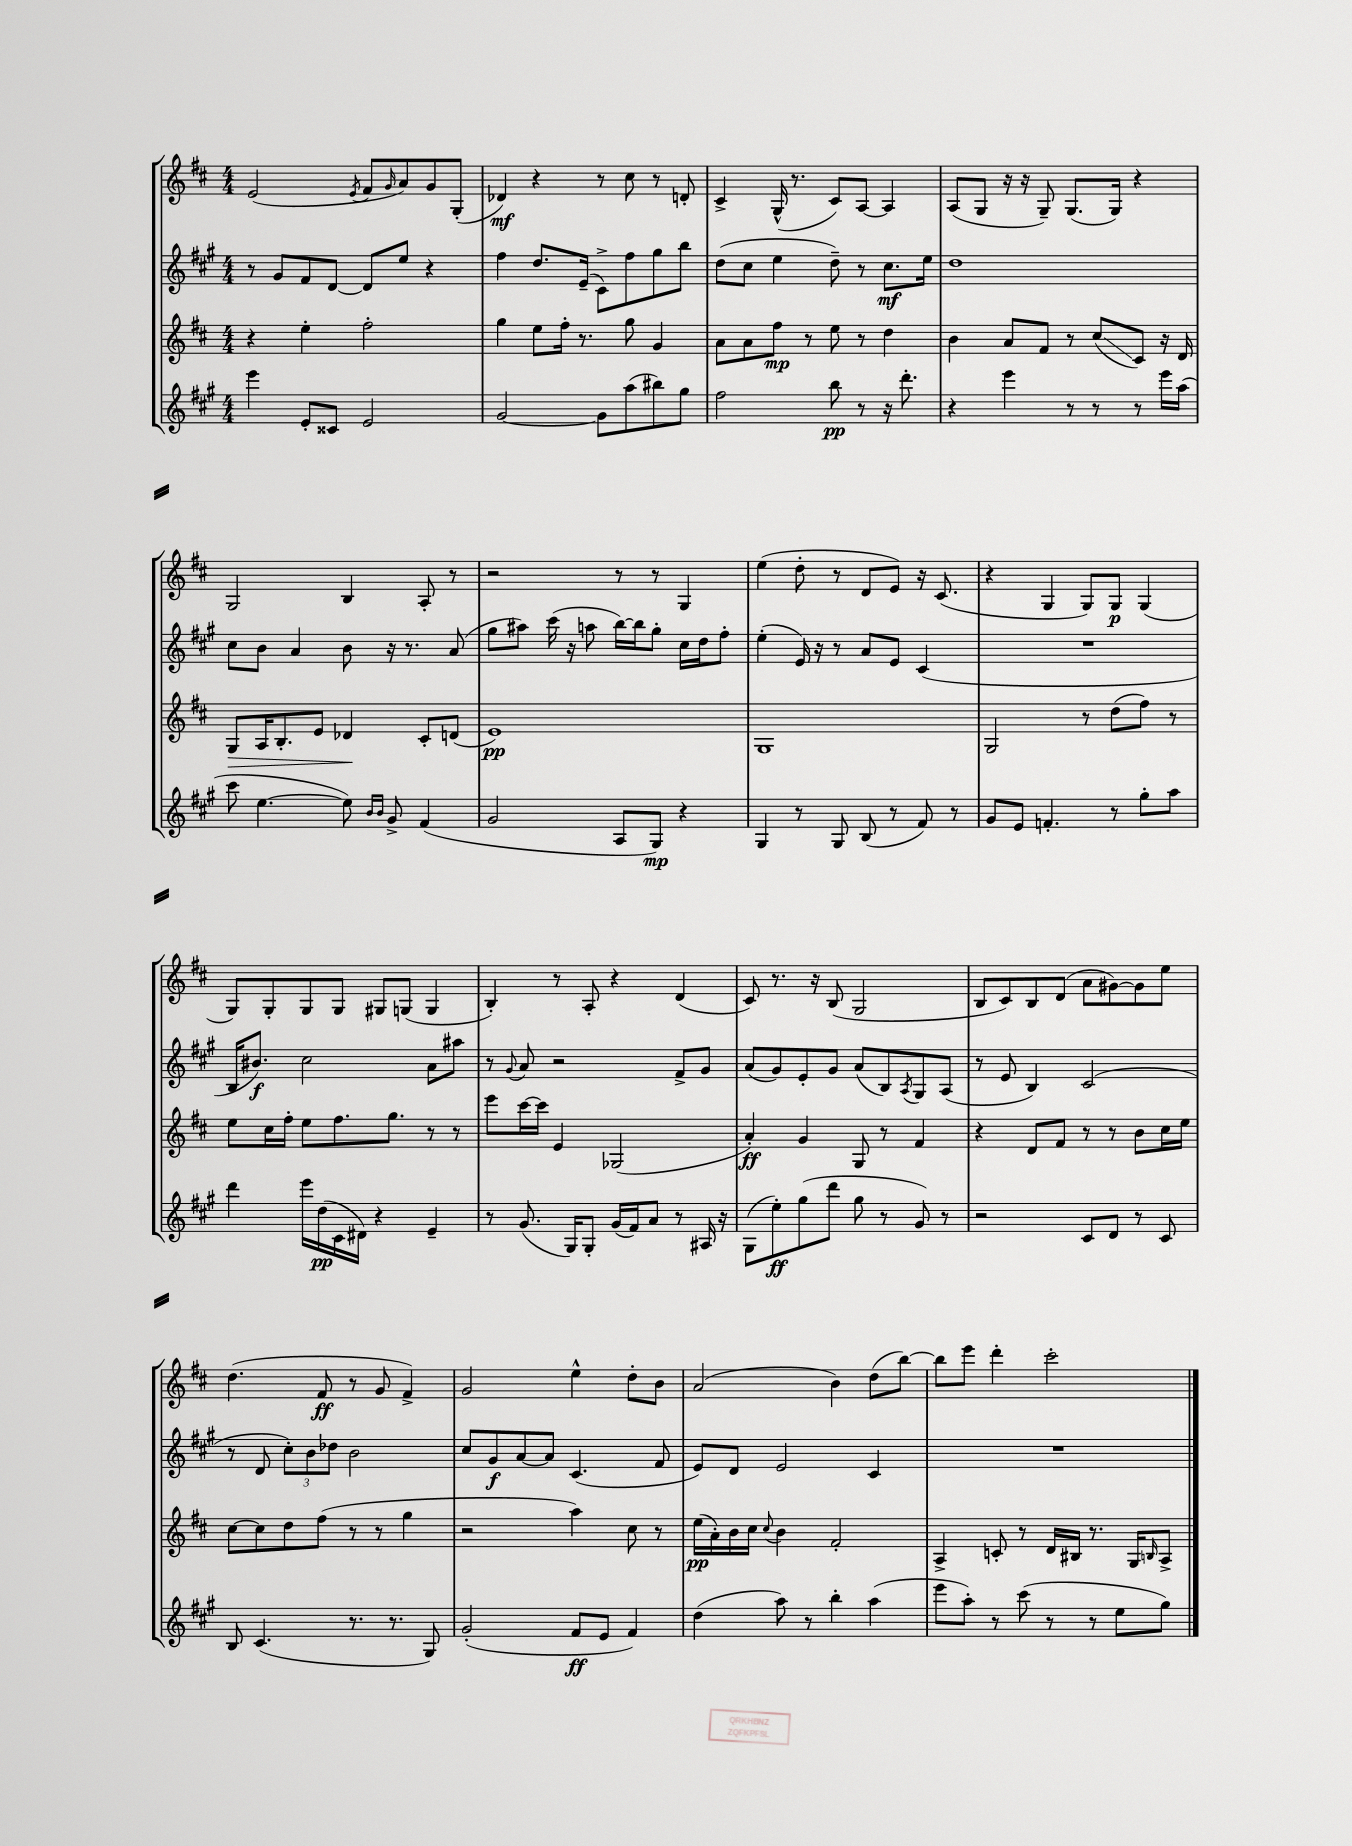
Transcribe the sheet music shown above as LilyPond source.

<<
\new StaffGroup <<
\new Staff = "s0" {
    \clef treble \key d \major \numericTimeSignature \time 4/4
    e'2( \acciaccatura { e'8 } fis'8 \grace { g'16 } a'8) g'8 g8-.( |
    des'4\mf) r4 r8 cis''8 r8 d'8-. |
    cis'4-> g16-^( r8. cis'8) a8~ a4 |
    a8( g8 r16 r16 g8--) g8.( g16) r4 |
    g2 b4 a8-. r8 |
    r2 r8 r8 g4 |
    e''4( d''8-. r8 d'8 e'8) r16 cis'8.( |
    r4 g4 g8) g8\p g4( |
    g8) g8-. g8 g8 gis8 g8( g4 |
    b4-.) r8 a8-. r4 d'4( |
    cis'8) r8. r16 b8( g2 |
    b8 cis'8) b8 d'8( a'8 gis'8~) gis'8 e''8 |
    d''4.( fis'8\ff r8 g'8 fis'4->) |
    g'2 e''4-^ d''8-. b'8 |
    a'2( b'4) d''8( b''8~) |
    b''8 e'''8 d'''4-. cis'''2-. \bar "|." |
}
\new Staff = "s1" {
    \clef treble \key a \major \numericTimeSignature \time 4/4
    r8 gis'8 fis'8 d'8~ d'8 e''8 r4 |
    fis''4 d''8. e'16--( cis'8->) fis''8 gis''8 b''8 |
    d''8( cis''8 e''4 d''8--) r8 cis''8.\mf e''16 |
    d''1 |
    cis''8 b'8 a'4 b'8 r16 r8. a'8( |
    gis''8 ais''8) cis'''16( r16 a''8 b''16~) b''16 gis''8-. cis''16 d''16 fis''8-. |
    e''4-.( e'16) r16 r8 a'8 e'8 cis'4( |
    R1 |
    b16 bis'8.\f) cis''2 a'8 ais''8 |
    r8 \appoggiatura { gis'8 } a'8 r2 fis'8-> gis'8 |
    a'8( gis'8) e'8-. gis'8 a'8( b8) \acciaccatura { a8 } gis8 a8( |
    r8 e'8 b4) cis'2( |
    r8 d'8 \tuplet 3/2 { cis''8-.) b'8 des''8 } b'2 |
    cis''8 gis'8\f a'8~ a'8 cis'4.( fis'8 |
    e'8) d'8 e'2 cis'4 |
    R1 \bar "|." |
}
\new Staff = "s2" {
    \clef treble \key d \major \numericTimeSignature \time 4/4
    r4 e''4-. fis''2-. |
    g''4 e''8 fis''16-. r8. g''8 g'4 |
    a'8 a'8 fis''8\mp r8 e''8 r8 d''4 |
    b'4 a'8 fis'8 r8 cis''8\glissando( cis'8) r16 d'16 |
    g8\> a16 b8.-. e'8 des'4\! cis'8-. d'8( |
    e'1\pp) |
    g1 |
    g2 r8 d''8( fis''8) r8 |
    e''8 cis''16 fis''16-. e''8 fis''8. g''8. r8 r8 |
    e'''8 cis'''16~ cis'''16 e'4 ges2( |
    a'4-.\ff) g'4 g8 r8 fis'4 |
    r4 d'8 fis'8 r8 r8 b'8 cis''16 e''16 |
    cis''8~ cis''8 d''8 fis''8( r8 r8 g''4 |
    r2 a''4) cis''8 r8 |
    e''16\pp( a'16-.) b'16 cis''16 \appoggiatura { cis''8 } b'4 fis'2-. |
    a4-> c'8-. r8 d'16 bis16 r8. g16 \grace { b16 } a8-> \bar "|." |
}
\new Staff = "s3" {
    \clef treble \key a \major \numericTimeSignature \time 4/4
    e'''4 e'8-. cisis'8 e'2 |
    gis'2~ gis'8 a''8( bis''8) gis''8 |
    fis''2 b''8\pp r8 r16 d'''8.-. |
    r4 e'''4 r8 r8 r8 e'''16 a''16( |
    cis'''8 e''4.~ e''8) \grace { b'16 b'16 } gis'8-> fis'4( |
    gis'2 a8 gis8\mp) r4 |
    gis4 r8 gis8 b8( r8 fis'8) r8 |
    gis'8 e'8 f'4.-. r8 gis''8-. a''8 |
    d'''4 e'''16 d''16\pp( cis'16 dis'16) r4 e'4-- |
    r8 gis'8.( gis16) gis8-. gis'16( fis'16) a'8 r8 ais16 r16 |
    gis8( e''8-.\ff) gis''8( d'''8 gis''8 r8 gis'8) r8 |
    r2 cis'8 d'8 r8 cis'8 |
    b8 cis'4.( r8. r8. gis8) |
    gis'2-.( fis'8\ff e'8 fis'4) |
    d''4( a''8) r8 b''4-. a''4( |
    e'''8 a''8-.) r8 cis'''8( r8 r8 e''8 gis''8) \bar "|." |
}
>>
>>
\layout { \context { \Score \remove "Bar_number_engraver" } }
